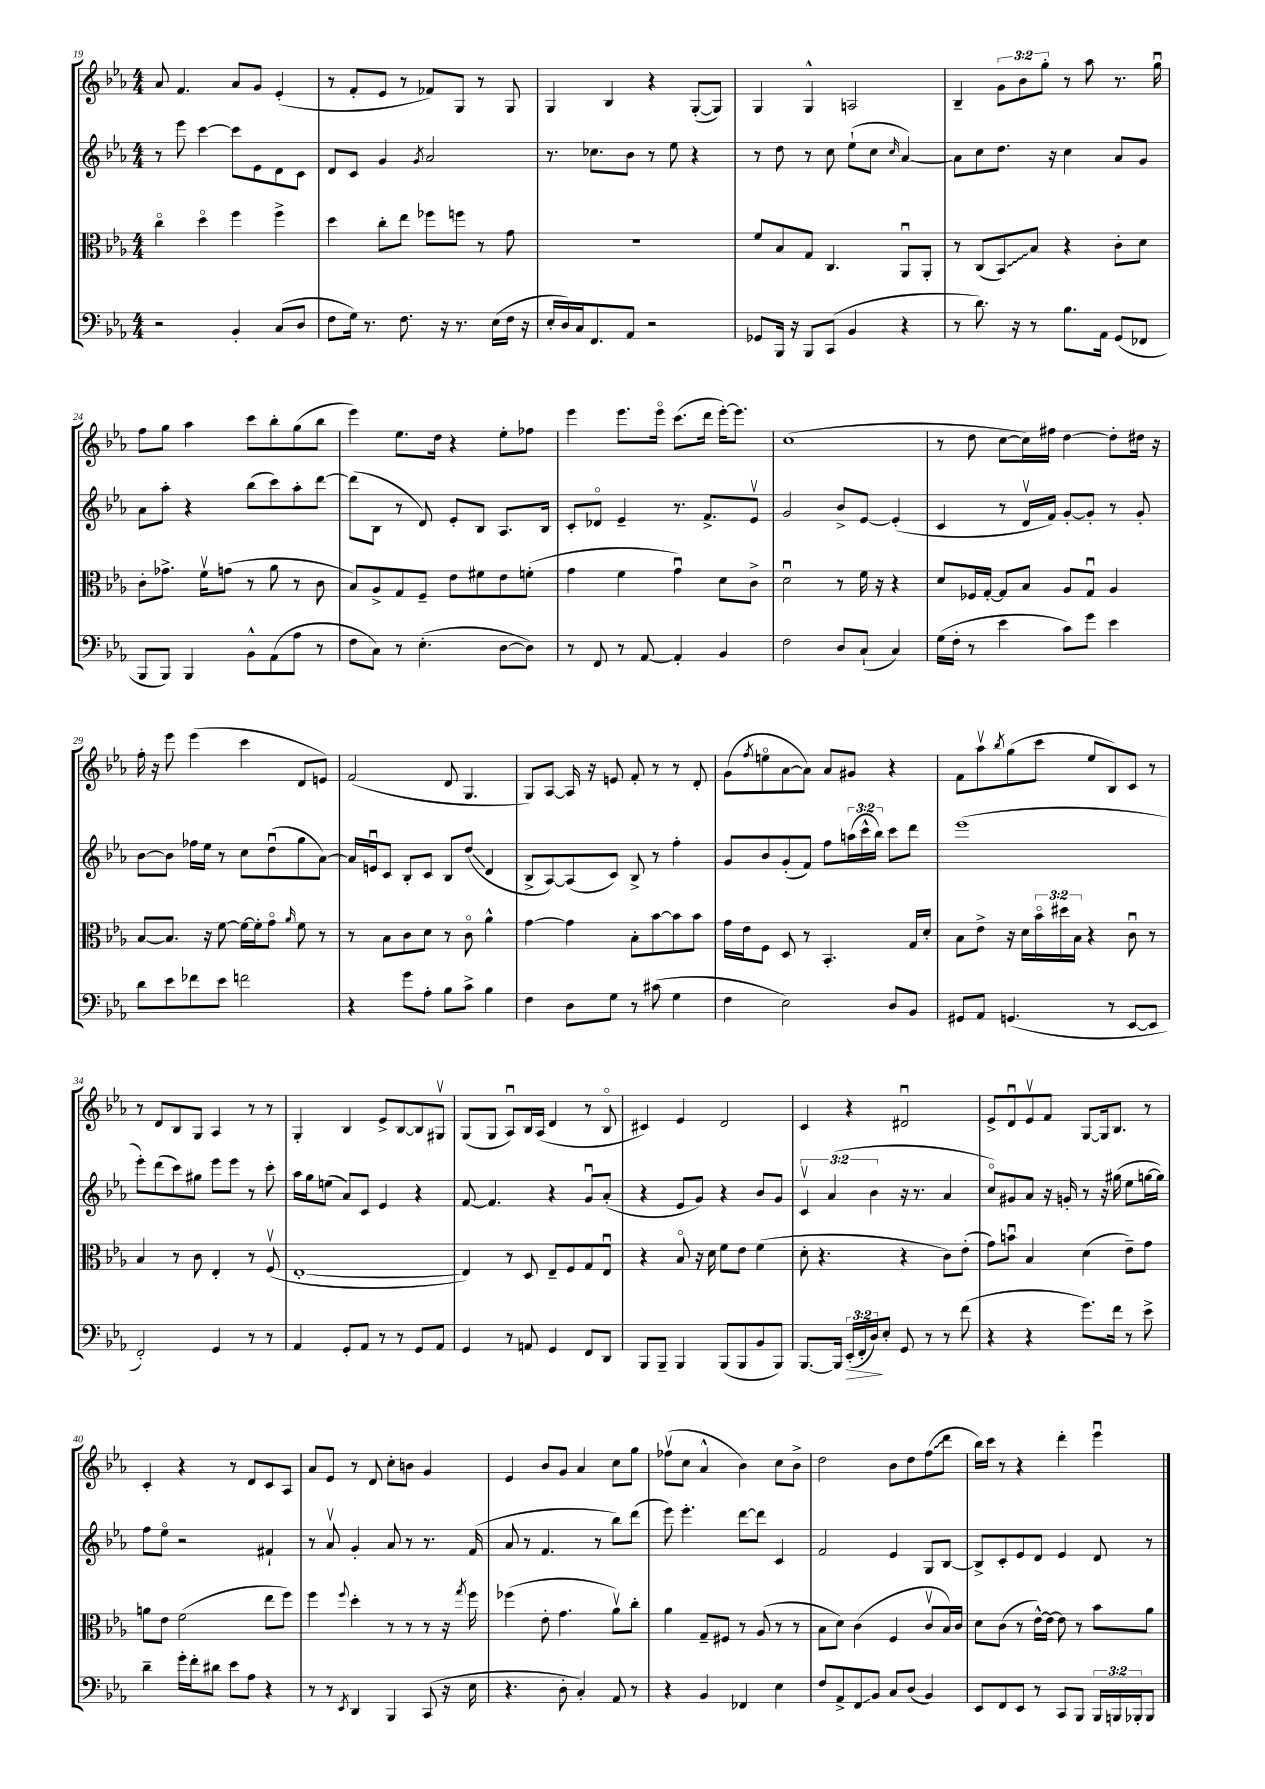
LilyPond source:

<<
\new StaffGroup <<
\new Staff = "s0" {
    \clef treble \key ees \major \numericTimeSignature \time 4/4 \override Staff.TupletNumber.text = #tuplet-number::calc-fraction-text
    aes'8 f'4. aes'8 g'8 ees'4-.( |
    r8 f'8-. ees'8 r8 fes'8) g8 r8 g8 |
    g4 bes4 r4 g8~-.( g8) |
    g4 g4-^ a2 |
    bes4-- \tuplet 3/2 { g'8 bes'8 g''8-. } r8 aes''8 r8. g''16\downbow |
    f''8 g''8 aes''4 c'''8 bes''8-. g''8( bes''8 |
    ees'''4) ees''8. d''16 r4 ees''8-. fes''8 |
    ees'''4 ees'''8. ees'''16\flageolet c'''8.( d'''16 ees'''16~-.) ees'''8. |
    c''1( |
    r8 d''8 c''8~ c''16) fis''16 d''4~ d''8-. dis''16 r16 |
    f''16-. r16 ees'''8 ees'''4( c'''4 d'8 e'8) |
    f'2( d'8 g4. |
    g8) aes8~ aes16 r16 e'8 f'8-. r8 r8 d'8-. |
    g'8( \acciaccatura { f''8 } e''8\flageolet aes'8~ aes'8) aes'8 gis'8 r4 |
    f'8 aes''8\upbow \acciaccatura { bes''8 } g''8( c'''8 ees''8 bes8) c'8 r8 |
    r8 d'8 bes8 g8 aes4 r8 r8 |
    g4-. bes4 ees'8-> bes8~ bes8 gis8\upbow |
    g8( g8 aes8\downbow) bes16 aes16( d'4 r8 bes8\flageolet |
    cis'4) ees'4 d'2 |
    c'4 r4 dis'2\downbow |
    ees'8-> d'8\downbow ees'8\upbow f'8 g8~ g16 bes8. r8 |
    c'4-. r4 r8 d'8 c'8 aes8 |
    aes'8 ees'8 r8 d'8 c''8-. b'8 g'4 |
    ees'4 bes'8 g'8 aes'4 c''8 g''8 |
    fes''8\upbow( c''8 aes'4-^ bes'4) c''8 bes'8-> |
    d''2 bes'8 d''8 \once \override Glissando.style = #'zigzag f''8\glissando( d'''8 |
    bes''16) c'''16 r8 r4 d'''4-. ees'''4\downbow \bar "|." |
}
\new Staff = "s1" {
    \clef treble \key ees \major \numericTimeSignature \time 4/4 \override Staff.TupletNumber.text = #tuplet-number::calc-fraction-text
    r8 ees'''8 c'''4~ c'''8 ees'8 d'8 c'8 |
    d'8 c'8 g'4 \acciaccatura { g'8 } aes'2 |
    r8. ces''8. bes'8 r8 ees''8 r4 |
    r8 d''8 r8 c''8 ees''8-!( c''8 \grace { c''16 } aes'4~) |
    aes'8 c''8 d''8. r16 c''4 aes'8 g'8 |
    aes'8 aes''8-. r4 bes''8( c'''8) aes''8-. d'''8~ |
    d'''8( bes8 r8 d'8) ees'8-. bes8 aes8. bes16 |
    c'8-. des'8\flageolet ees'4-- r8. f'8.-> ees'8\upbow |
    g'2 bes'8-> ees'8~ ees'4-.( |
    c'4 r8 d'16\upbow f'16) g'8~-. g'8-. r8 g'8-. |
    bes'8~ bes'8 fes''16 ees''16 r8 c''8 d''8\downbow( g''8 aes'8~) |
    aes'16 e'16\downbow c'8 bes8-. c'8 bes8 d''8\glissando( d'4 |
    bes8-> aes8~) aes8( c'8) bes8-> r8 f''4-. |
    g'8 bes'8 g'8-.( f'8) f''8 \tuplet 3/2 { a''16( c'''16-^ bes''16) } c'''8 d'''8 |
    ees'''1( |
    ees'''8-.) d'''8( c'''8) gis''8 ees'''8 ees'''8 r8 c'''8-. |
    aes''16 g''16 e''8( aes'8) c'8 ees'4 r4 |
    f'8~ f'4. r4 g'8\downbow aes'8-.( |
    r4 ees'8 g'8) r4 bes'8 g'8 |
    \tuplet 3/2 { c'4\upbow aes'4( bes'4 } r16 r8. aes'4 |
    c''8\flageolet) gis'8 aes'8 r16 g'16-. r8 r16 gis''16( ees''8 g''16~ g''16) |
    f''8 ees''8\flageolet r2 fis'4-! |
    r8 aes'8\upbow g'4-. aes'8 r8 r8. f'16( |
    aes'8 r8 f'4. r8 bes''8) d'''8( |
    ees'''8) ees'''4.-. d'''8~ d'''8 c'4 |
    f'2 ees'4 g8 bes8~ |
    bes8-> c'8-. ees'8 d'8 ees'4 d'8 r8 \bar "|." |
}
\new Staff = "s2" {
    \clef alto \key ees \major \numericTimeSignature \time 4/4 \override Staff.TupletNumber.text = #tuplet-number::calc-fraction-text
    c''4\flageolet d''4\flageolet f''4 f''4-> |
    d''4 c''8-. ees''8 fes''8 f''8 r8 g'8 |
    R1 |
    f'8 bes8 g8 c4. aes,8\downbow aes,8-. |
    r8 c8( \once \override Glissando.style = #'zigzag bes,8\glissando) bes8 r4 c'8-. d'8 |
    c'8-. ges'8.-> f'16\upbow g'8( r8 aes'8 r8 c'8 |
    bes8) aes8-> g8 f8-- ees'8 fis'8 ees'8 f'8-.( |
    g'4 f'4 g'4\downbow) d'8 c'8-> |
    d'2\downbow r8 f'16 r16 r4 |
    d'8 fes16 g16~-. g8 bes8 aes8 g8\downbow aes4 |
    bes8~ bes8. r16 f'8~ f'16~ f'16-. g'8\flageolet \grace { aes'16 } f'8 r8 |
    r8 bes8 c'8 d'8 r8 c'8\flageolet aes'4-^ |
    g'4~ g'4 bes8-. bes'8~ bes'8 bes'8 |
    g'16 ees'16 f8 d8 r8 bes,4.-. g16 d'16-. |
    bes8 ees'8-> r16 d'16 \tuplet 3/2 { bes'16\flageolet dis''16 bes16 } r4 c'8\downbow r8 |
    bes4 r8 c'8 ees4-. r8 f8\upbow( |
    ees1~-. |
    ees4) r8 d8 ees8-- f8 g8 ees8\downbow |
    r4 bes8\flageolet r16 d'16 f'8 ees'8 f'4( |
    d'8-. r4. r4 c'8) ees'8-.( |
    g'8) b'8\downbow bes4 d'4( ees'8--) g'8 |
    a'8 ees'8 f'2( ees''8 f''8) |
    f''4 \appoggiatura { f''8 } d''4-. r8 r8 r8 r16 \acciaccatura { g''8 } f''16 |
    fes''4( ees'8-. g'4. aes'8\upbow) c''8-. |
    aes'4 g8-- fis8 r8 aes8( r8 r8 |
    bes8 d'8) c'4( f4 c'8\upbow bes16) c'16 |
    d'8 c'8( r8 ees'16~-^) ees'16~ ees'8 r8 bes'8 aes'8 \bar "|." |
}
\new Staff = "s3" {
    \clef bass \key ees \major \numericTimeSignature \time 4/4 \override Staff.TupletNumber.text = #tuplet-number::calc-fraction-text
    r2 bes,4-. c8( d8 |
    f8 g16) r8. f8. r16 r8. ees16( f16 r16 |
    ees16-. d16) c16 f,8. aes,8 r2 |
    ges,8 bes,,16 r16 bes,,8 c,8( bes,4 r4 |
    r8 d'8.) r16 r8 bes8. aes,16 g,8( fes,8 |
    bes,,8 bes,,8) bes,,4 bes,8-^ aes,8( aes8 r8 |
    f8 c8) r8 ees4.-.( d8~ d8) |
    r8 f,8 r8 aes,8~ aes,4-. bes,4 |
    f2 d8 c8-!( c4) |
    g16( f16-. r8 ees'4 c'8) g'8 ees'4 |
    d'8 ees'8 fes'8 ees'8 f'2 |
    r4 g'8 aes8-. bes8 c'8-> bes4 |
    f4 d8 g8 r8 cis'8( g4 |
    f4 ees2) d8 bes,8 |
    gis,8 aes,8 g,4.( r8 ees,8~ ees,8 |
    f,2-.) g,4 r8 r8 |
    aes,4 g,8-. aes,8 r8 r8 g,8 aes,8 |
    g,4 r8 a,8 g,4 f,8 d,8 |
    bes,,8 bes,,8-- bes,,4 bes,,8( bes,,8 bes,8 bes,,8) |
    bes,,8.~ bes,,16 \tuplet 3/2 { ees,16-.\>( f,16-. d16\!) } ees8-. g,8 r8 r8 f'8( |
    r4 r4 g'8.) f'16 r8 ees'8-> |
    d'4-- g'16-. f'16-. dis'8 ees'8 aes8 r4 |
    r8 r8 \acciaccatura { ees,8 } d,4 bes,,4 c,8( r16 ees16 |
    r4. d8-. c4-.) aes,8 r8 |
    r4 bes,4 fes,4 ees4 |
    f8 aes,8-> f,8\glissando bes,8 c8 d8( bes,4) |
    ees,8 f,8 ees,8 r8 c,8 bes,,8 \tuplet 3/2 { bes,,16 b,,16 bes,,16-. } bes,,8 \bar "|." |
}
>>
>>
\layout { \context { \Score currentBarNumber = #19 } }
